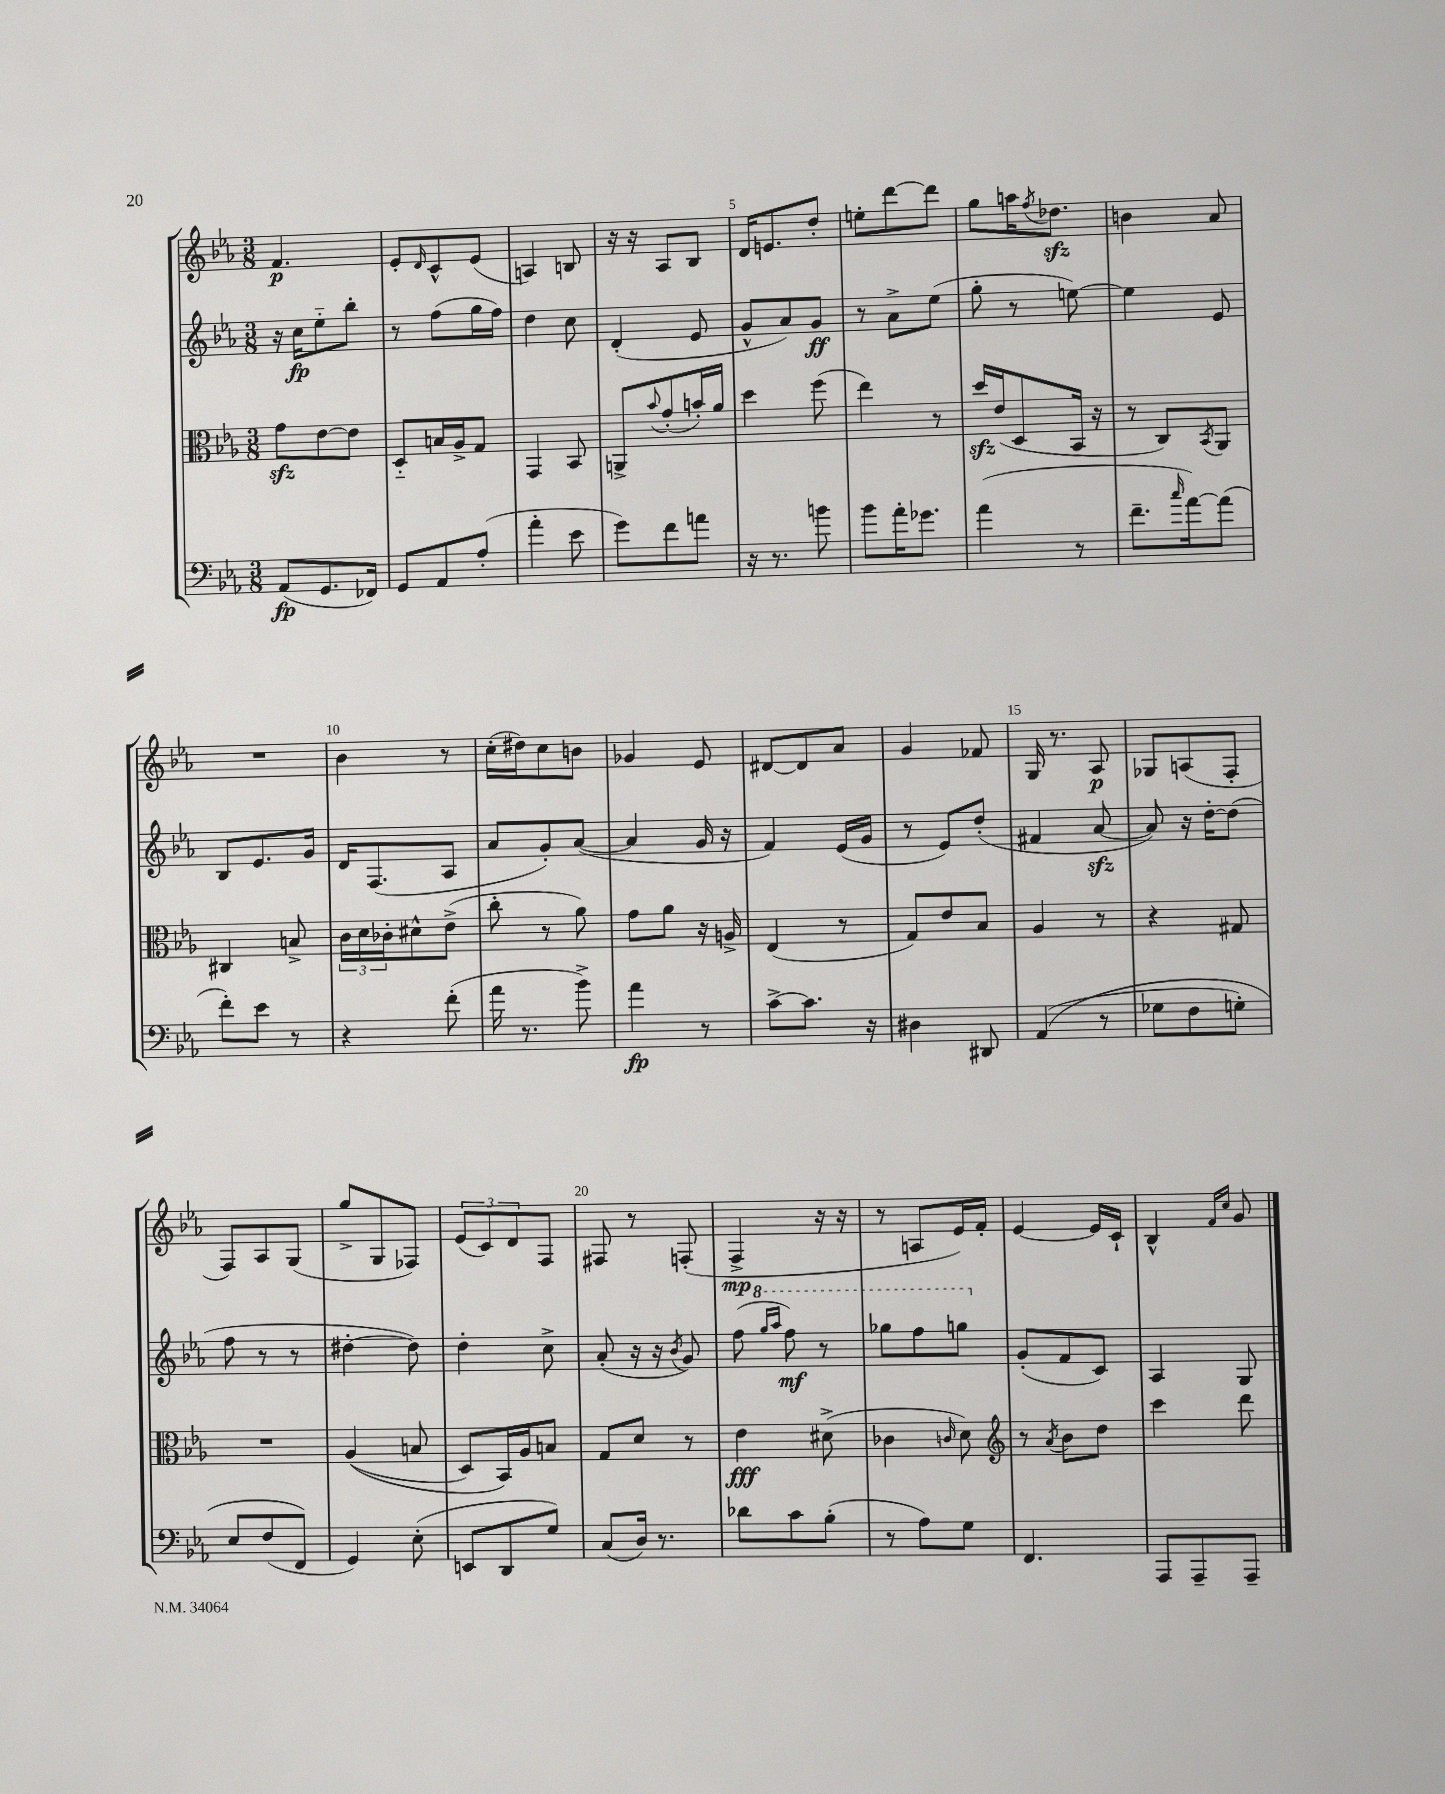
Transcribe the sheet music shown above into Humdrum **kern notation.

**kern	**kern	**kern	**kern
*staff4	*staff3	*staff2	*staff1
*clefF4	*clefC3	*clefG2	*clefG2
*k[b-e-a-]	*k[b-e-a-]	*k[b-e-a-]	*k[b-e-a-]
*M3/8	*M3/8	*M3/8	*M3/8
(8AA-	8g	16r	4.f
.	.	16cc	.
8.GG	[8e-	8ee-'~	.
.	8e-]	8bb-'	.
16FF-)	.	.	.
=	=	=	=
8GG	8D'~	8r	8e-'
.	.	.	16qqd
8AA-	16B	(8ff	8c^^
.	16A-^	.	.
(8A-'	8G	16gg	(8e-
.	.	16ff)	.
=	=	=	=
4a-'	4GG	4dd	4A)
8e-	8BB-	8cc	8B
=	=	=	=
8g)	8AA^	(4d'	16r
.	.	.	16r
.	8qqb-	.	.
8f	(8g'	.	8A-
8a	16b')	8e-	8B-
.	16a-	.	.
=	=	=	=
16r	4dd	8g^^	16d
8.r	.	.	8.e
.	.	8a-)	.
8b	(8ff	8g	8dd'
=	=	=	=
8b-	4ee-)	8r	8ee'
16a-'	.	8a-^	[8ddd
8.g-	.	.	.
.	8r	(8ee-	8ddd]
=	=	=	=
(4a-	16dd	8gg'	8gg
.	(16e-	.	.
.	8D	8r	16aa
.	.	.	8qff
.	.	.	8.dd-
8r	16BB-	[8ee)	.
.	16r	.	.
=	=	=	=
8.f~	8r	4ee]	4b
.	8C)	.	.
16qqcc	.	.	.
[16a-)	.	.	.
.	8qBB-	.	.
(8a-]	8AA-	8e-	8a-
=	=	=	=
8f')	4C#	8B-	4.r
8e-	.	8.e-	.
8r	8B^	.	.
.	.	16g	.
=	=	=	=
4r	24c	16d	4b-
.	24d	.	.
.	.	(8.F	.
.	24c-'	.	.
.	8d#^^	.	.
(8f'	(8e-^	8A-	8r
=	=	=	=
16a-	8cc'	8a-	(16cc'
8.r	.	.	16dd#)
.	8r	8g')	8cc
8b-^)	8a-)	([8a-	8b
=	=	=	=
4a-	8g	4a-]	4g-
.	8a-	.	.
8r	16r	16g	8e-
.	16A^	16r	.
=	=	=	=
[8c^	(4E-	4f)	[8d#
8.c]	.	.	8d#]
.	8r	(16e-	8a-
16r	.	16g	.
=	=	=	=
4D#	8G)	8r	4g
.	8e-	8e-)	.
8DD#	8B-	(8dd'	8f-
=	=	=	=
&((4AA-	4A-	4f#	16G
.	.	.	8.r
8r	8r	[8a-	8A-
=	=	=	=
8G-	4r	8a-])	8G-
8F	.	16r	(8A
.	.	[16dd'	.
8G')	8G#	(8dd]	8F'
=	=	=	=
8E-	4.r	8ff	8F)
(8F	.	8r	8A-
8FF&)	.	8r	(8G
=	=	=	=
4GG)	&((4A-	[4dd#'	8gg^
.	.	.	8G
(8E-'	8B	8dd#])	8F-)
=	=	=	=
8EE	8D)	4dd'	(12e-
.	.	.	12c)
8DD	16BB-&)	.	.
.	.	.	12d
.	16A-	.	.
8G)	8B	8cc^	8F
=	=	=	=
(8C	8G	(8a-'	8F#
16D)	8d	16r	8r
8.r	.	16r	.
.	.	8qb-	.
.	8r	8g)	(8F'
=	=	=	=
8d-	4e-	(8ff	4F^
.	.	16qqggg	.
.	.	16qqaaa-	.
8c	.	8fff)	.
(8B-'	(8d#^	8r	16r
.	.	.	16r
=	=	=	=
8r	4c-	8ggg-	8r
8A-)	.	8fff	8A
.	16qqc	.	.
8G	8d)	8ggg	16e-)
.	.	.	16f'
=	=	=	=
*	*clefG2	*	*
4.FF	8r	(8g'	[4e-
.	8qa-	.	.
.	8b-	8f	.
.	8dd	8c)	16e-]
.	.	.	16c`
=	=	=	=
8AAA-	4ccc	4A-	4B-^^
8AAA-~	.	.	.
.	.	.	16qqf
.	.	.	16qqcc
8AAA-~	8ddd	8G	8g
==	==	==	==
*-	*-	*-	*-
